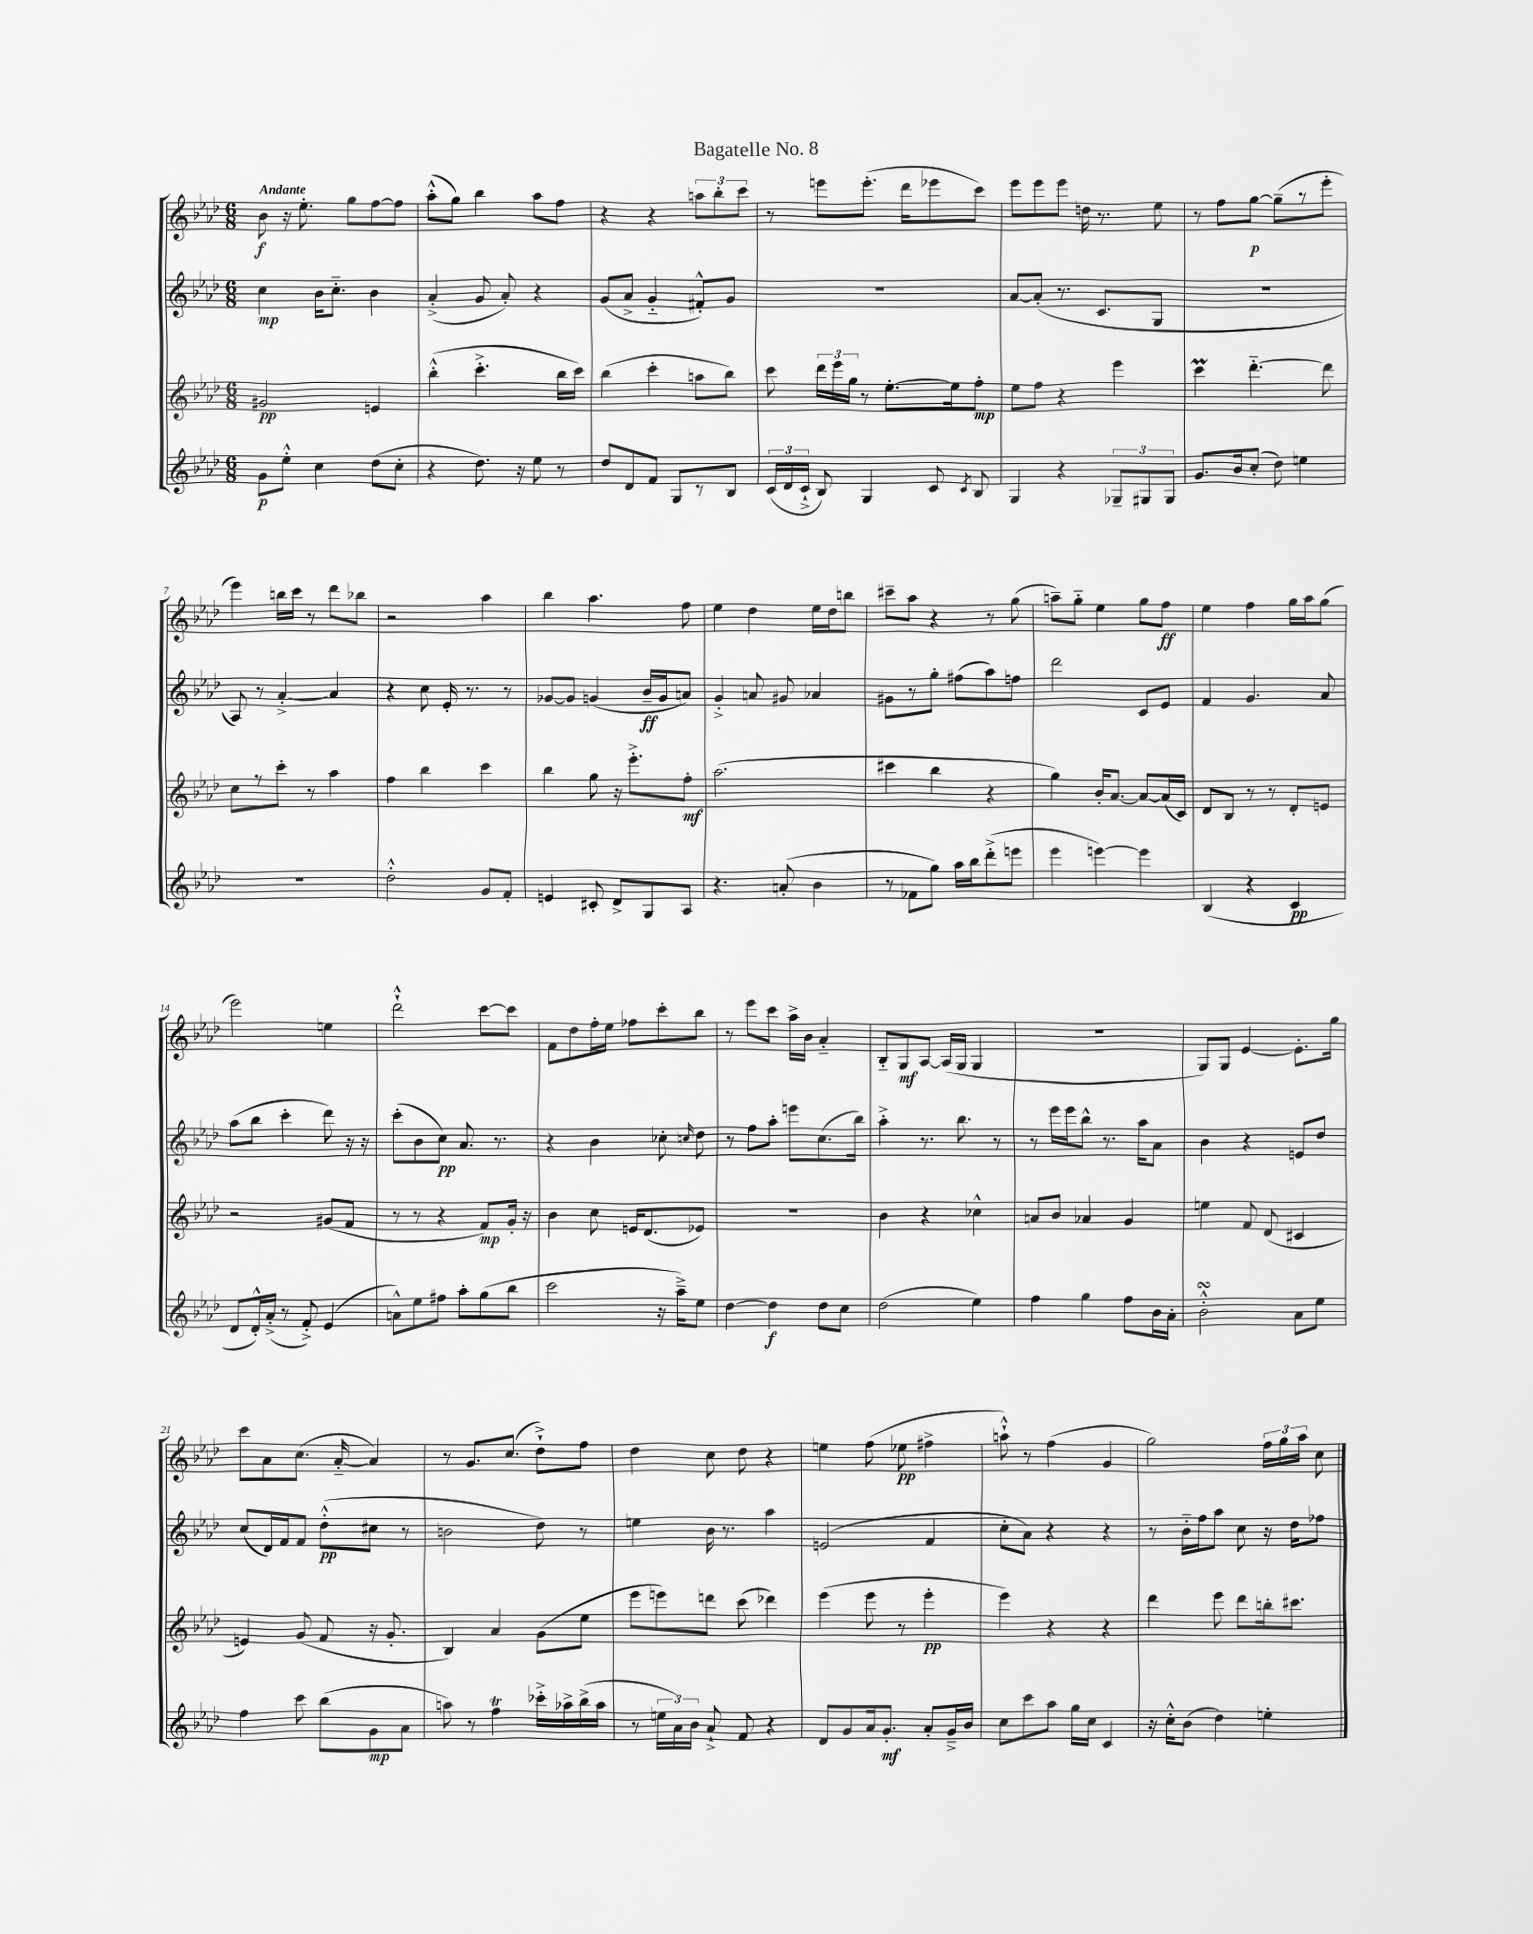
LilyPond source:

\header { title = "Bagatelle No. 8" }
<<
\new StaffGroup <<
\new Staff = "s0" {
    \clef treble \key aes \major \numericTimeSignature \time 6/8 \tempo "Andante"
    \autoBeamOff bes'8\f r16 ees''8.-. g''8[ f''8~ f''8] |
    aes''8[-.-^( g''8]) bes''4 aes''8[ f''8] |
    r4 r4 \tuplet 3/2 { a''8[ bes''8-. c'''8] } |
    r8 e'''8[ e'''8.]-.( des'''16[ ees'''8 c'''8]) |
    ees'''8[ ees'''8 ees'''8] d''16 r8. ees''8 |
    r8 f''8[ g''8]~\p g''8[--( r8 ees'''8]-. |
    ees'''4) b''16[ c'''16] r8 des'''8[ bes''8] |
    r2 aes''4 |
    bes''4 aes''4. f''8 |
    ees''4 des''4 ees''16[ des''16 b''8] |
    cis'''8[-- aes''8] r4 r8 g''8( |
    a''8[--) g''8]-_ ees''4 g''8[ f''8]\ff |
    ees''4 f''4 g''16[ aes''16 g''8]( |
    ees'''2) e''4 |
    des'''2-!-^ c'''8[~ c'''8] |
    f'8[ des''8 f''16-. ees''16] fes''8[ c'''8-. bes''8] |
    r8 ees'''8[ c'''8] aes''16[-> bes'16] aes'4-_ |
    bes8[-_ g8\mf aes8]~ aes16[( g16] g4 |
    R2. |
    g8[) g8] ees'4~ ees'8.[-. g''16] |
    c'''8[ aes'8 c''8.]( aes'16~-_ aes'4) |
    r8 g'8.[ c''8.]( des''8[-!->) f''8] |
    des''4 c''8 des''8 r4 |
    e''4 f''8( ees''8\pp fis''4-> |
    a''8-!-^) r8 f''4( g'4 |
    g''2) \tuplet 3/2 { f''16[ g''16 aes''16] } c''8 \bar "|." |
}
\new Staff = "s1" {
    \clef treble \key aes \major \numericTimeSignature \time 6/8
    \autoBeamOff c''4\mp bes'16[ c''8.]-_ bes'4 |
    aes'4-.->( g'8 aes'8-.) r4 |
    g'8[( aes'8]-> g'4-_ fis'8[-.-^) g'8] |
    R2. |
    aes'8[~ aes'8]-.( r8. c'8.[ g8] |
    R2. |
    aes8) r8 aes'4~-.-> aes'4 |
    r4 c''8 ees'16-. r8. r8 |
    ges'8[~ ges'8] g'4( bes'16[--\ff g'16 a'8]) |
    g'4-.-> a'8 gis'8 aes'4 |
    gis'8[ r8 g''8]-. fis''8[( aes''8) f''8] |
    des'''2 c'8[ ees'8] |
    f'4 g'4. aes'8 |
    aes''8[( bes''8] c'''4-. des'''8) r16 r16 |
    c'''8[-.( bes'8 c''8]\pp) aes'8. r8. |
    r4 bes'4 ces''8-. \grace { c''16 } des''8 |
    r8 f''8[ aes''8]-. e'''8[ c''8.( bes''16]) |
    aes''4-.-> r8. bes''8. r8 |
    r8 ees'''16[ ees'''16 bes''8]-^ r8. aes''16[ aes'8] |
    bes'4 r4 e'8[ des''8] |
    c''8[( des'16) f'16 f'8] des''8[-.-^\pp( cis''8] r8 |
    b'2 des''8) r8 |
    e''4 bes'16 r8. aes''4 |
    e'2( f'4 |
    c''8[-. aes'8]) r4 r4 |
    r8 bes'16[-_ f''16 aes''8] c''8 r16 des''16[ fes''8] \bar "|." |
}
\new Staff = "s2" {
    \clef treble \key aes \major \numericTimeSignature \time 6/8
    \autoBeamOff gis'2\pp e'4 |
    bes''4-.-^( c'''4.-.-> bes''16[ c'''16]) |
    bes''4( c'''4-. a''8[ bes''8]) |
    c'''8 \tuplet 3/2 { des'''16[ ees'''16 g''16] } r8 ees''8.[~-. ees''16 f''8]-.\mp |
    ees''8[ f''8] r4 ees'''4 |
    c'''4\prall des'''4.~-_ des'''8 |
    c''8[ r8 c'''8]-. r8 aes''4 |
    f''4 bes''4 c'''4 |
    bes''4 g''8 r16 ees'''8.[-.-> f''8]-.\mf |
    aes''2.( |
    cis'''4 bes''4 r4 |
    g''4) bes'16[-. aes'8.]~ aes'8[~ aes'16( c'16]) |
    des'8[ bes8] r8 r8 des'8[-. e'8] |
    r2 gis'8[( f'8] |
    r8 r8 r4 f'8[\mp) g'16]-. r16 |
    bes'4 c''8 e'16[ des'8.( ees'8]) |
    R2. |
    bes'4 r4 ces''4-^ |
    a'8[ bes'8] aes'4 g'4 |
    e''4 f'8 des'8( cis'4 |
    e'4) g'8( f'8 r16 g'8.-. |
    bes4) aes'4 g'8[( ees''8] |
    ees'''8[ e'''8) d'''8] c'''8( des'''4) |
    ees'''4( ees'''8 r8 ees'''4-.\pp |
    ees'''4) r4 r4 |
    des'''4 ees'''8 des'''8[ b''16-. cis'''8.] \bar "|." |
}
\new Staff = "s3" {
    \clef treble \key aes \major \numericTimeSignature \time 6/8
    \autoBeamOff g'8[\p ees''8]-.-^ c''4 des''8[( c''8]-. |
    r4 des''8.) r16 ees''8 r8 |
    des''8[ des'8 f'8] g8[ r8 bes8] |
    \tuplet 3/2 { c'16[( des'16 c'16]-!-> } bes8) g4 c'8 \acciaccatura { c'8 } bes8 |
    g4 r4 \tuplet 3/2 { ges8[-- gis8 gis8] } |
    g'8.[ bes'16 c''8]-.( des''8) e''4 |
    R2. |
    des''2-.-^ g'8[ f'8]-. |
    e'4 cis'8-. des'8[-> g8 aes8] |
    r4. a'8-.( bes'4 |
    r8 fes'8[ g''8]) aes''16[ bes''16 des'''8-.->( e'''8] |
    ees'''4 e'''4~) e'''4 |
    bes4( r4 c'4\pp |
    des'8[ des'16-.-^) aes'16]-.->( r8 f'8-.->) ees'4( |
    a'8[-^) ees''8 fis''8] aes''8[-. g''8( bes''8] |
    c'''2 r16 aes''16[--->) ees''8] |
    des''4~ des''4\f des''8[ c''8] |
    des''2( ees''4) |
    f''4 g''4 f''8[ bes'16 aes'16]-. |
    bes'2-.-^\turn aes'8[ ees''8] |
    f''4 c'''8 bes''8[( g'8\mp aes'8] |
    a''8) r8 f''4\trill ces'''16[-.-> aes''16-> bes''16->( aes''16] |
    r8 \tuplet 3/2 { e''16[ aes'16) bes'16] } aes'8-!-> f'8 r4 |
    des'8[ g'8 aes'16 g'8.]-.\mf aes'8[-. g'16---> bes'16] |
    c''8[ c'''8 aes''8] g''16[ c''16] c'4 |
    r16 c''16[-.-^ bes'8]( des''4) e''4-. \bar "|." |
}
>>
>>
